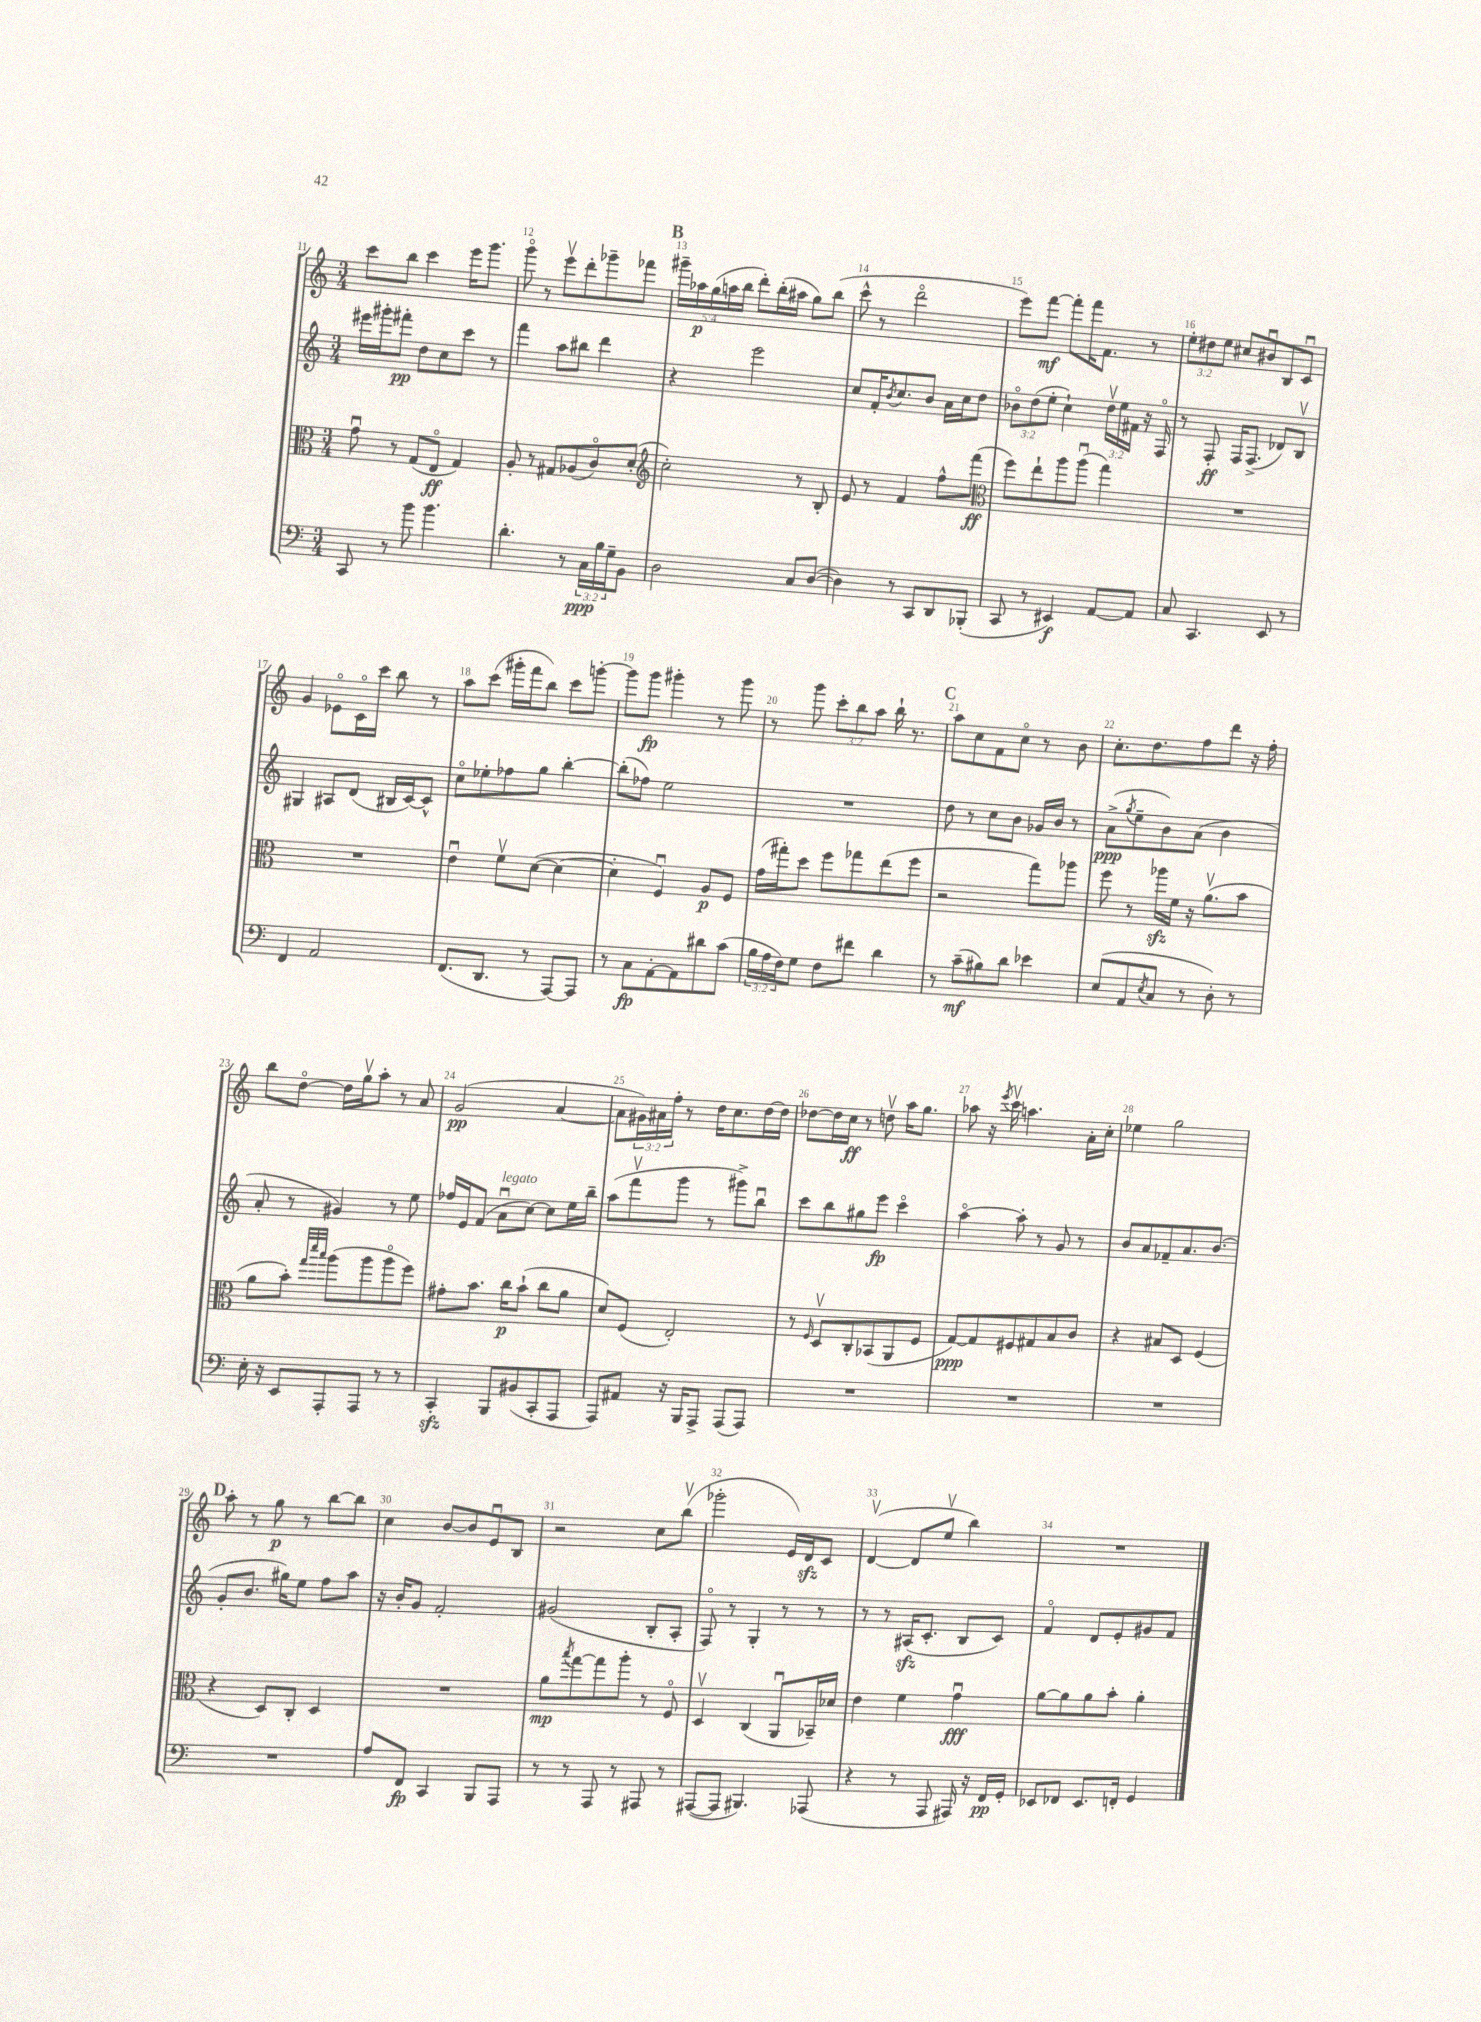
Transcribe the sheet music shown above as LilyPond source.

<<
\new StaffGroup <<
\new Staff = "s0" {
    \clef treble \key c \major \numericTimeSignature \time 3/4 \override Staff.TupletNumber.text = #tuplet-number::calc-fraction-text
    c'''8 b''8 c'''4 e'''16 g'''8. |
    g'''8\flageolet r8 e'''8\upbow d'''8-. ges'''8-- fes'''8 |
    \mark \markup { \bold "B" } \tuplet 5/4 { gis'''16-- aes''16\p g''16( a''16 b''16 } d'''8-.) b''16-.( ais''16 g''8) b''8( |
    c'''8-^ r8 d'''2\flageolet |
    e'''8) f'''8~\mf f'''8-. f'''16 f'8. r8 |
    \tuplet 3/2 { e''8-. dis''8 e''8 } cis''8 bis'8\downbow b8 c'8\downbow |
    g'4 ees'8\flageolet c'16\flageolet c'''16 b''8 r8 |
    a''8 c'''8( gis'''16-. f'''16 b''8) c'''8 g'''8~-. |
    g'''8 g'''8\fp gis'''4-. r8 gis'''8 |
    r8 g'''8 \tuplet 3/2 { c'''8-. b''8 a''8 } b''16-! r8. |
    \mark \markup { \bold "C" } a''8 c''8 f'8 c''8\flageolet r8 b'8 |
    c''8.-. d''8. f''8 d'''8 r16 f''16-. |
    b''8 d''8~\flageolet d''16 g''16\upbow a''8-. r8 a'8 |
    g'2\pp( a'4~ |
    a'8 \tuplet 3/2 { gis'16) ais'16 f''16-. } r8 d''16 c''8. d''16~ d''16 |
    des''8~ des''16 c''16\ff r8 d''8\upbow a''16 g''8. |
    aes''8 r16 \acciaccatura { e'''8 } c'''16\upbow a''4. a'16-. c''16-. |
    ees''4 g''2 |
    \mark \markup { \bold "D" } a''8-. r8 g''8\p r8 b''8~ b''8 |
    c''4 b'8~ b'8 e'8\downbow b8 |
    r2 c''8 b''8\upbow( |
    ges'''2-. e'16) d'16\sfz c'8 |
    d'4~\upbow( d'8 e''8\upbow b''4) |
    R2. \bar "|." |
}
\new Staff = "s1" {
    \clef treble \key c \major \numericTimeSignature \time 3/4 \override Staff.TupletNumber.text = #tuplet-number::calc-fraction-text
    eis'''16 gis'''16-. fis'''8-.\pp d''8 c''8 c'''8 r8 |
    f'''4 a''8 bis''8 d'''4 |
    \mark \markup { \bold "B" } r4 e'''2 |
    c''8 f'16-. \acciaccatura { b'8 } c''8. b'8 a'16 c''16 d''8 |
    \tuplet 3/2 { bes'8\flageolet d''8( e''8-. } c''4-!) \tuplet 3/2 { d''16\upbow e''16 fis'16 } r16 f16\flageolet |
    r8 f8-.\ff f16 f8.->( des'8) b8\upbow |
    gis4 ais8 d'8( bis16 c'16~) c'8-^ |
    c''8\flageolet ees''8-. fes''8 g''8 b''4~-. |
    b''8-.( fes''8) e''2 |
    R2. |
    \mark \markup { \bold "C" } d''8 r8 c''8 b'8 ges'16 b'16 r8 |
    a'8->\ppp( \acciaccatura { g''8 } e''8-- b'8) a'8( b'4 |
    a'8-. r8 gis'4) r8 e''8 |
    fes''16 e'16 f'8( a'8\downbow^\markup { \italic "legato" } c''8~) c''8 e''16 b''16-- |
    a''8( f'''8\upbow g'''8 r8 gis'''8->) b''8\downbow |
    c'''8 b''8 gis''8 e'''8\fp c'''4\flageolet |
    a''4~\flageolet a''8-. r8 g'8 r8 |
    b'8 a'8 fes'8-- a'8. b'8.( |
    \mark \markup { \bold "D" } g'8-. b'8. gis''16) e''8 f''8 a''8 |
    r16 b'16-. g'8 f'2-. |
    gis'2( b8-. a8-. |
    f8\flageolet) r8 g4-. r8 r8 |
    r8 r8 ais16\sfz( c'8.-. b8 c'8) |
    f'4\flageolet d'8 e'8-. gis'8 f'8 \bar "|." |
}
\new Staff = "s2" {
    \clef alto \key c \major \numericTimeSignature \time 3/4
    g'8\downbow r8 g8( e8\flageolet\ff g4) |
    a8-. r8 gis8 aes8( c'8\flageolet) d'8-.( |
    \mark \markup { \bold "B" } \clef treble c''2-.) r8 b8-. |
    e'8 r8 f'4 f''8-^ f'''8\ff( |
    \clef alto f''8) e''8-! a''8 a''8\downbow( g''4) |
    R2. |
    R2. |
    e'4\downbow f'8\upbow d'8~( d'4~ |
    d'4-. f4\downbow) a8\p f8 |
    g'16( gis''16-.) d''8 f''8 ges''8 e''8( f''8 |
    \mark \markup { \bold "C" } r2 g''8) aes''8 |
    f''8 r8 aes''16\sfz f'16 r16 a'8.\upbow( b'8 |
    a'8 b'8-.) \grace { g''32 d'''32 b''32 } a''8( a''8 a''8\flageolet f''8) |
    gis'8-. b'8. c''16\p b'8-!( c''8 a'8 |
    d'8) f8( e2-.) |
    r8 \grace { f16 } d8\upbow c8-. bes,8( a,8 f8 |
    g8~\ppp) g8 fis8 gis8 b8 c'8 |
    r4 bis8 d8 f4( |
    \mark \markup { \bold "D" } r4 d8) c8-. d4 |
    R2. |
    a'8\mp \acciaccatura { b''8 } g''8~ g''8 a''8-. r8 f8\flageolet |
    d4\upbow c4( a,8\downbow bes,16--) des'16 |
    e'4 f'4 g'4\downbow\fff |
    a'8~ a'8 a'8 b'8-. a'4-. \bar "|." |
}
\new Staff = "s3" {
    \clef bass \key c \major \numericTimeSignature \time 3/4 \override Staff.TupletNumber.text = #tuplet-number::calc-fraction-text
    c,8 r8 b'8 b'4. |
    d'4.-. r8 \tuplet 3/2 { c16\ppp b16 g16-- } b,8 |
    \mark \markup { \bold "B" } d2 c8 d8~( |
    d4) r8 c,8 d,8 bes,,8-.( |
    c,8 r8 eis,4\f) a,8~ a,8 |
    c8 c,4. e,8 r8 |
    f,4 a,2 |
    f,8.( d,8. r8 a,,8~) a,,8 |
    r8 c8\fp a,8~-. a,8 dis'8 c'8( |
    \tuplet 3/2 { b16 a16 f16) } g8 f8 fis'8 d'4 |
    \mark \markup { \bold "C" } r8 c'8--\mf( bis8) d'8 ees'4 |
    e8( a,8 \acciaccatura { e8 } c8 r8 d8-.) r8 |
    e16-. r16 e,8 a,,8-. a,,8 r8 r8 |
    c,4-.\sfz b,,8 bis,8( c,8-. a,,8 |
    a,,8) ais,8 r16 b,,16 a,,8-> a,,8( a,,8) |
    R2. |
    R2. |
    R2. |
    \mark \markup { \bold "D" } R2. |
    a8 f,8\fp c,4 b,,8 a,,8 |
    r8 r8 a,,8 r8 ais,,8 r8 |
    ais,,8~( ais,,8 bis,,4.) aes,,8( |
    r4 r8 a,,8 ais,,16) r16 f,16\pp g,16-. |
    ees,8 fes,8 ees,8. f,16-. g,4 \bar "|." |
}
>>
>>
\layout { \context { \Score currentBarNumber = #11 \override BarNumber.break-visibility = ##(#f #t #t) barNumberVisibility = #all-bar-numbers-visible } }
